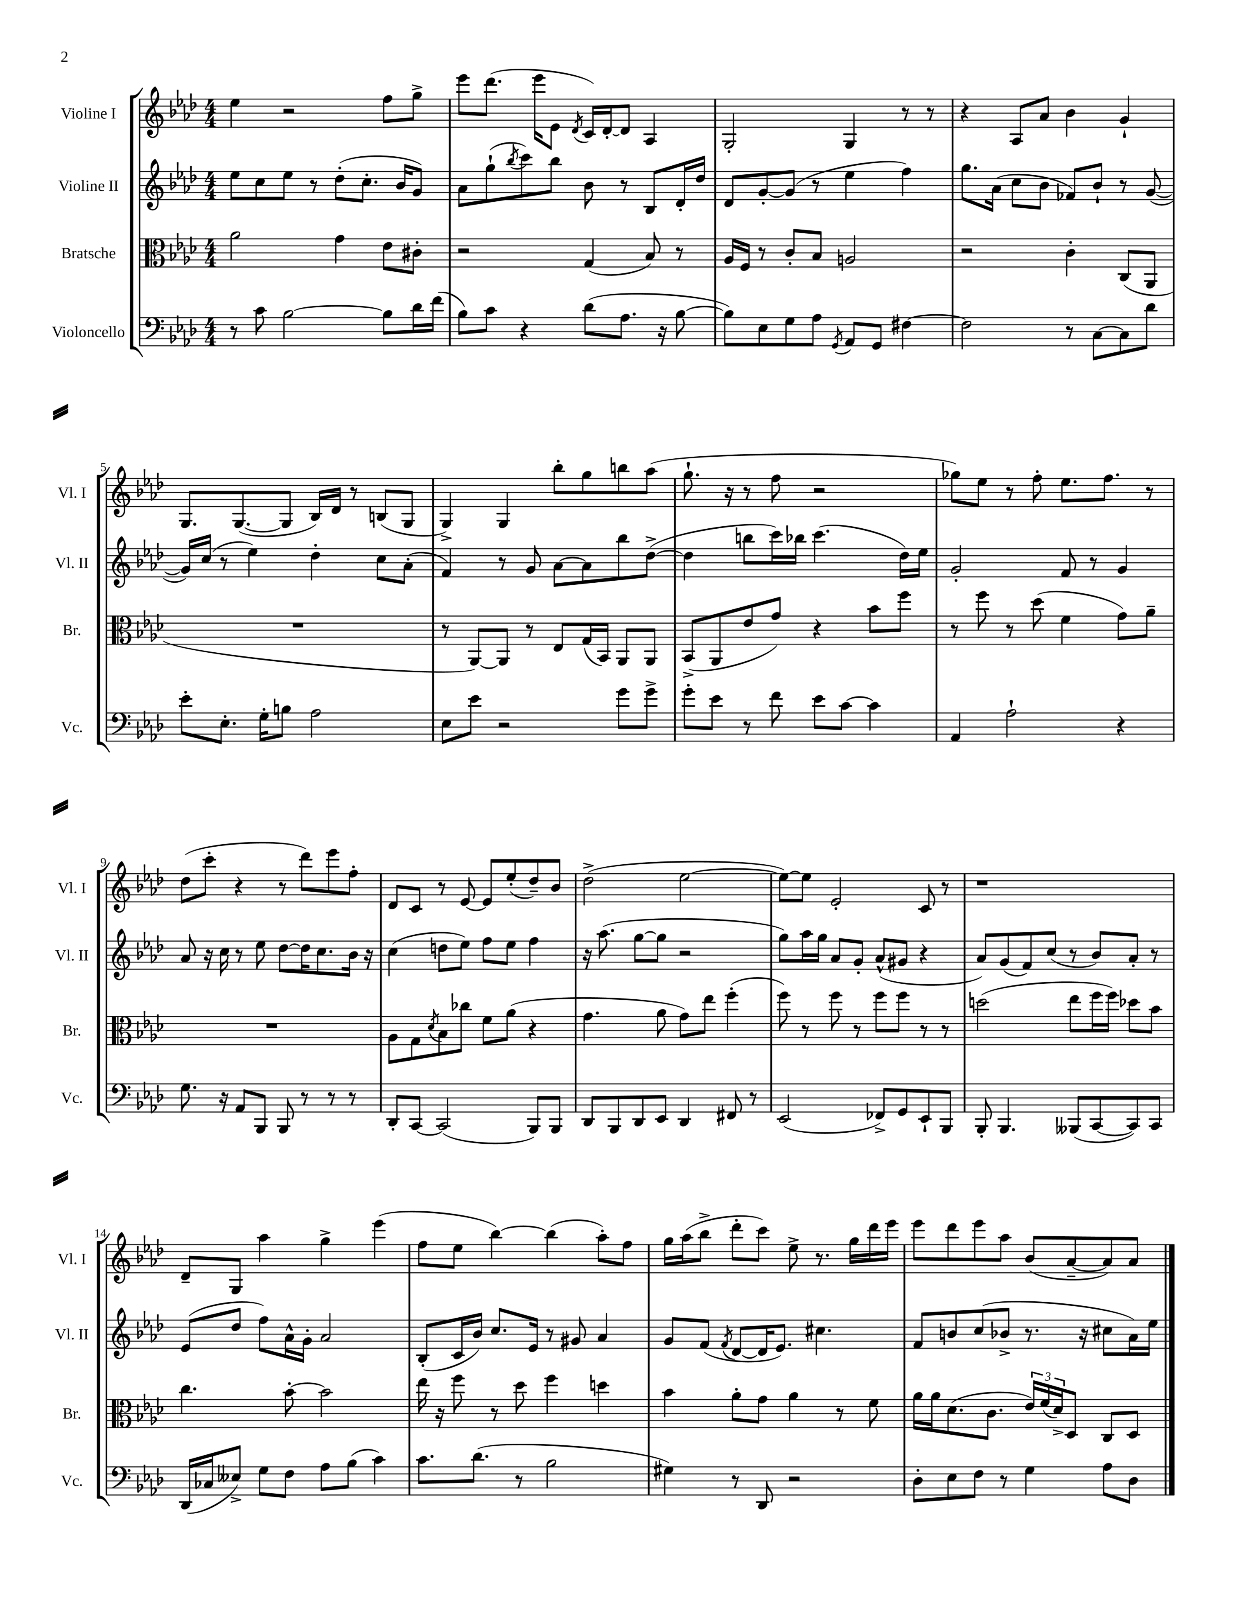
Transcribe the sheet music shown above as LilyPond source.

<<
\new StaffGroup <<
\new Staff = "s0" \with { instrumentName = "Violine I" shortInstrumentName = "Vl. I" } {
    \clef treble \key aes \major \numericTimeSignature \time 4/4
    ees''4 r2 f''8 g''8-> |
    ees'''8 des'''8.( ees'''16 ees'8 \acciaccatura { des'8 } c'16) des'16~-. des'8 aes4 |
    g2-. g4 r8 r8 |
    r4 aes8 aes'8 bes'4 g'4-! |
    g8. g8.~( g8 bes16) des'16 r8 b8( g8 |
    g4->) g4 bes''8-. g''8 b''8 aes''8( |
    g''8.-! r16 r8 f''8 r2 |
    ges''8) ees''8 r8 f''8-. ees''8. f''8. r8 |
    des''8( c'''8-. r4 r8 des'''8) ees'''8 f''8-. |
    des'8 c'8 r8 ees'8~ ees'8 ees''8-.( des''8--) bes'8 |
    des''2->( ees''2~ |
    ees''8~) ees''8 ees'2-. c'8 r8 |
    r1 |
    des'8-- g8 aes''4 g''4-> ees'''4( |
    f''8 ees''8 bes''4~) bes''4( aes''8-.) f''8 |
    g''16 aes''16( bes''8-> des'''8-. c'''8) ees''8-> r8. g''16 des'''16 ees'''16 |
    ees'''8 des'''8 ees'''8 aes''8 bes'8( aes'8~-- aes'8) aes'8 \bar "|." |
}
\new Staff = "s1" \with { instrumentName = "Violine II" shortInstrumentName = "Vl. II" } {
    \clef treble \key aes \major \numericTimeSignature \time 4/4
    ees''8 c''8 ees''8 r8 des''8-.( c''8.-. bes'16 g'8) |
    aes'8 g''8-!( \acciaccatura { bes''8 } c'''8) bes''8 bes'8 r8 bes8 des'16-. des''16 |
    des'8 g'8~-. g'8( r8 ees''4 f''4) |
    g''8. aes'16( c''8 bes'8 fes'8) bes'8-! r8 g'8~( |
    g'16) c''16( r8 ees''4) des''4-. c''8 aes'8-.( |
    f'4) r8 g'8 aes'8~ aes'8 bes''8 des''8~->( |
    des''4 b''8 c'''16) bes''16 c'''4.( des''16) ees''16 |
    g'2-. f'8 r8 g'4 |
    aes'8 r16 c''16 r8 ees''8 des''8~ des''16 c''8. bes'16 r16 |
    c''4( d''8 ees''8) f''8 ees''8 f''4 |
    r16 aes''8.( g''8~ g''8 r2 |
    g''8) aes''16 g''16 aes'8 g'8-. aes'8-^( gis'8 r4 |
    aes'8) g'8( f'8) c''8( r8 bes'8) aes'8-. r8 |
    ees'8( des''8 f''8) aes'16-^ g'16-. aes'2 |
    bes8-.( c'16 bes'16) c''8. ees'16 r8 gis'8 aes'4 |
    g'8 f'8( \acciaccatura { f'8 } des'8~ des'16 ees'8.) cis''4. |
    f'8 b'8 c''8( bes'8-> r8. r16 cis''8 aes'16) ees''16 \bar "|." |
}
\new Staff = "s2" \with { instrumentName = "Bratsche" shortInstrumentName = "Br." } {
    \clef alto \key aes \major \numericTimeSignature \time 4/4
    aes'2 g'4 ees'8 cis'8-. |
    r2 g4( bes8) r8 |
    aes16 f16 r8 c'8-. bes8 a2 |
    r2 c'4-. c8( aes,8 |
    R1 |
    r8 aes,8~) aes,8 r8 ees8 g16( bes,16) aes,8 aes,8 |
    bes,8->( aes,8 ees'8 g'8) r4 bes'8 f''8 |
    r8 f''8 r8 des''8( f'4 g'8) aes'8-- |
    R1 |
    aes8 g8 \acciaccatura { des'8 } bes8 ces''8 f'8 aes'8( r4 |
    g'4. aes'8 g'8) ees''8 f''4-.( |
    f''8) r8 f''8 r8 f''8 f''8 r8 r8 |
    d''2( ees''8 f''16 f''16) des''8 bes'8 |
    c''4. bes'8~-. bes'2 |
    ees''16 r16 f''8 r8 des''8 f''4 d''4 |
    bes'4 aes'8-. g'8 aes'4 r8 f'8 |
    aes'16 aes'16 des'8.( c'8. \tuplet 3/2 { ees'16) f'16( des'16->) } des8 c8 des8 \bar "|." |
}
\new Staff = "s3" \with { instrumentName = "Violoncello" shortInstrumentName = "Vc." } {
    \clef bass \key aes \major \numericTimeSignature \time 4/4
    r8 c'8 bes2~ bes8 des'16 f'16( |
    bes8) c'8 r4 des'8( aes8. r16 bes8~ |
    bes8) ees8 g8 aes8 \acciaccatura { g,8 } aes,8 g,8 fis4~ |
    fis2 r8 c8~ c8 des'8 |
    ees'8-. ees8.-. g16-. b8 aes2 |
    ees8 ees'8 r2 g'8 g'8-> |
    g'8-. ees'8 r8 f'8 ees'8 c'8~ c'4 |
    aes,4 aes2-! r4 |
    g8. r16 aes,8 bes,,8 bes,,8 r8 r8 r8 |
    des,8-. c,8~ c,2( bes,,8) bes,,8 |
    des,8 bes,,8 des,8 ees,8 des,4 fis,8 r8 |
    ees,2( fes,8->) g,8 ees,8-! bes,,8 |
    bes,,8-. bes,,4. beses,,8( c,8~ c,8) c,8 |
    des,16( ces16 eeses8->) g8 f8 aes8 bes8( c'4) |
    c'8. des'8.( r8 bes2 |
    gis4) r8 des,8 r2 |
    des8-. ees8 f8 r8 g4 aes8 des8 \bar "|." |
}
>>
>>
